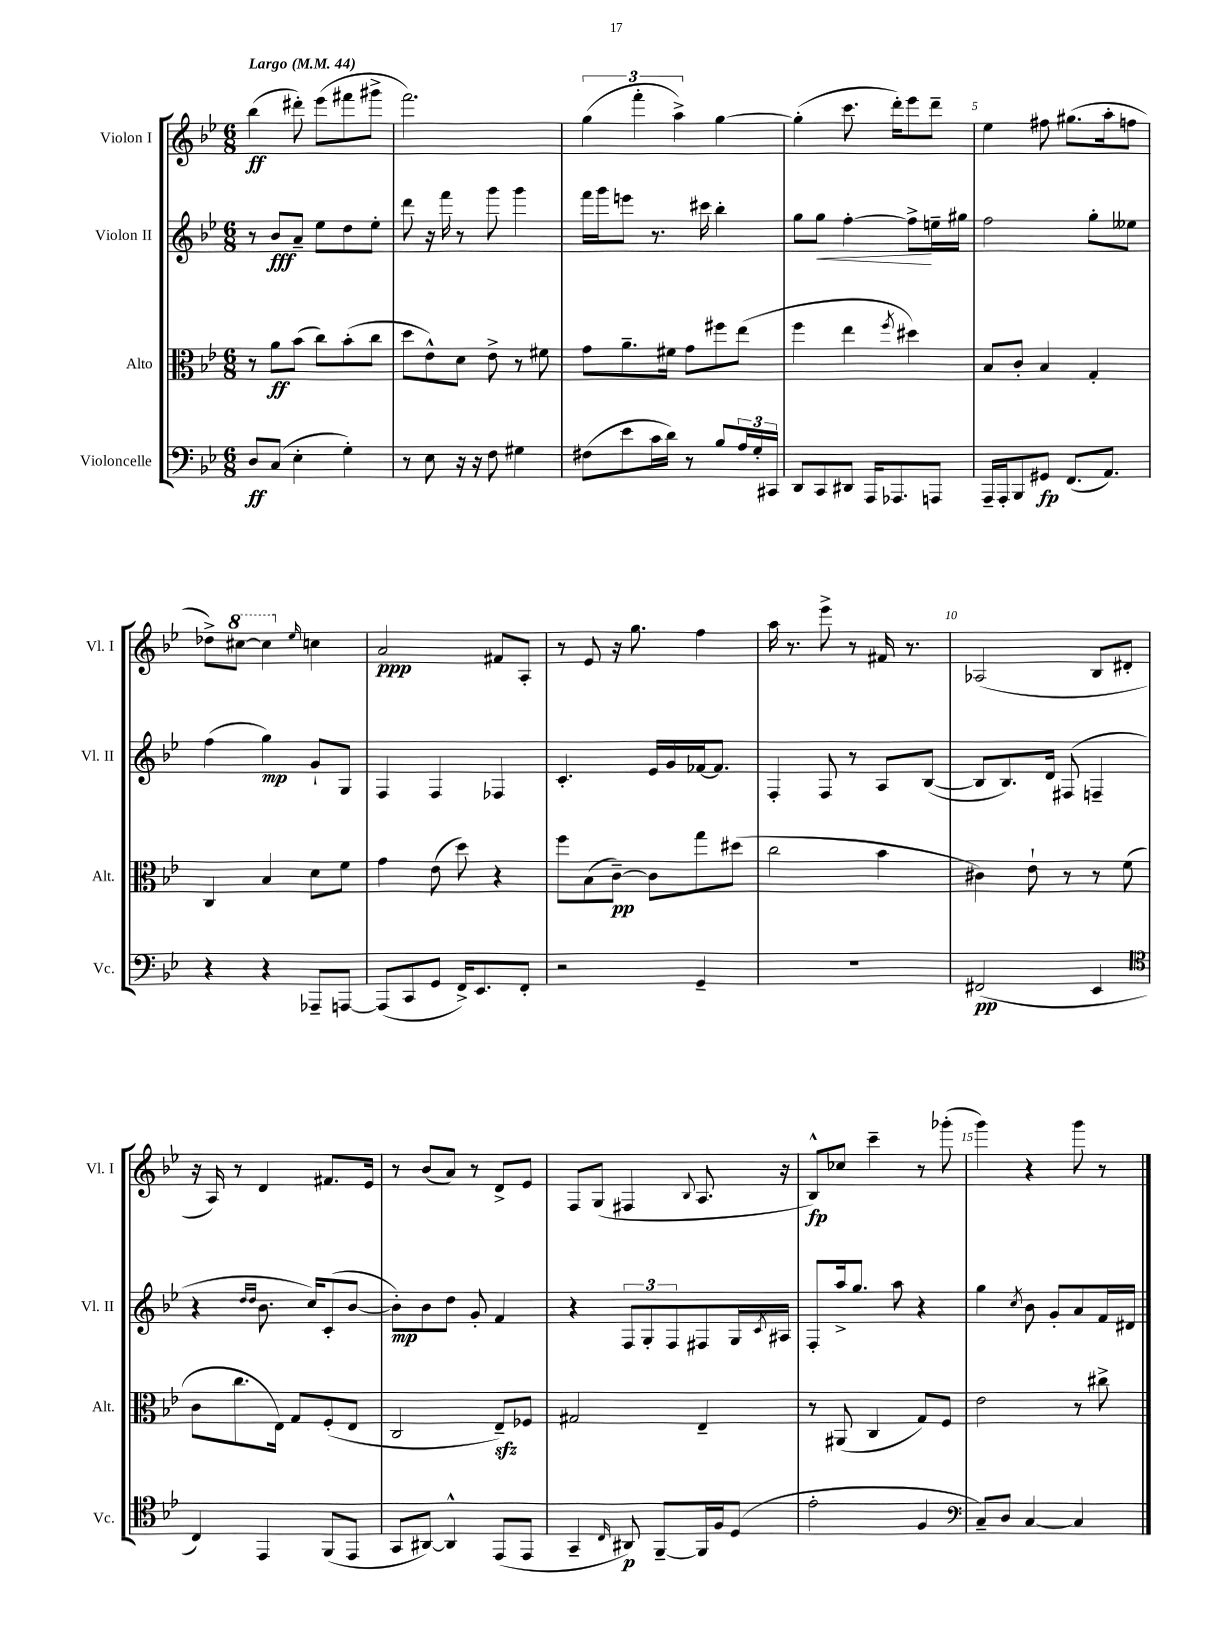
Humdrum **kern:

**kern	**kern	**kern	**kern
*staff4	*staff3	*staff2	*staff1
*clefF4	*clefC3	*clefG2	*clefG2
*k[b-e-]	*k[b-e-]	*k[b-e-]	*k[b-e-]
*M6/8	*M6/8	*M6/8	*M6/8
*MM44	*MM44	*MM44	*MM44
8D/L	8r	8r	(4bb-\
(8C/J	8a\L	8b-/L	.
4E-'\	(8b-\J	8a~/J	8ddd#'\)
.	8cc\L)	8ee-\L	(8eee-\L
4G'\)	(8b-'\	8dd\	8fff#\
.	8cc\J	8ee-'\J	8ggg#^\J
=	=	=	=
8r	8dd\L	8ddd\	2.fff\)
8E-\	8e-^^\)	16r	.
.	.	16fff\	.
16r	8d\J	8r	.
16r	.	.	.
8F\	8e-^\	8ggg\	.
4G#\	8r	4ggg\	.
.	8f#\	.	.
=	=	=	=
(8F#\L	8g\L	16fff\LL	(6gg\
.	.	16ggg\J	.
8e-\	8.a~\	8eee\J	.
.	.	.	6fff'\
16c\L	.	8.r	.
16d\JJ)	16f#\Jk	.	.
.	.	.	6aa^\)
8r	8g\L	.	.
.	.	16ccc#\	.
8B-/L	8ff#\	4bb-'\	[4gg\
24A/L	(8ee-\J	.	.
24G'/	.	.	.
24CC#/JJ	.	.	.
=	=	=	=
8DD/L	4ff\	8gg\L	(4gg'\]
8CC/	.	8gg\J	.
8DD#/J	4ee-\	[4ff'\	8.ccc\
16AAA/LK	.	.	.
8.AAA-/	.	.	16ddd'\LK)
.	8qff/	.	.
.	4dd#\)	8ff^\]L	8eee-\
8AAA/J	.	16ee~\L	8ddd~\J
.	.	16gg#\JJ	.
=	=	=	=
16AAA~/LL	8B-/L	2ff\	4ee-\
16AAA'/J	.	.	.
8BBB-/	8c'/J	.	.
8GG#/J	4B-/	.	8ff#\
(8.FF/L	.	.	(8.gg#\L
.	4G'/	8gg'\L	.
8.AA/J)	.	.	16aa'\k
.	.	8ee--\J	8ff\J
=	=	=	=
4r	4C/	(4ff\	8dd-^\L)
.	.	.	[8ccc#\J
4r	4B-/	4gg\)	4ccc#\]
.	.	.	16qqee-/
8AAA-~/L	8d\L	8g`/L	4cc\
[8AAA/J	8f\J	8G/J	.
=	=	=	=
(8AAA/]L	4g\	4F/	2a/
8CC/	.	.	.
8GG/J	(8e-\	4F/	.
16FF^/LK)	8dd\)	.	.
8.EE-/	.	.	.
.	4r	4F-/	8f#/L
8FF'/J	.	.	8A'/J
=	=	=	=
2r	8ff\L	4.c'/	8r
.	(8B-\	.	8e-/
.	[8c~\J)	.	16r
.	.	.	8.gg\
.	8c\]L	16e-/LL	.
.	.	16g/	.
4GG~/	8gg\	[16f-/J	4ff\
.	.	8.f-/]J	.
.	(8dd#\J	.	.
=	=	=	=
2.r	2cc\	4F'/	16aa\
.	.	.	8.r
.	.	8F/	8eee-^\
.	.	8r	8r
.	4b-\	8A/L	16f#/
.	.	.	8.r
.	.	([8B-/J	.
=	=	=	=
(2FF#/	4c#\)	8B-/]L	(2A-/
.	.	8.B-/)	.
.	8e-`\	.	.
.	.	16d/Jk	.
.	8r	(8F#/	.
4EE-/	8r	4F~/	8B-/L
.	(8f\	.	8d#'/J
=	=	=	=
*clefC4	*	*	*
4C/)	8c\L	4r	16r
.	.	.	16A/)
.	8.cc\	.	8r
.	.	16qqdd/LL	.
.	.	16qqdd/JJ	.
4EE-/	.	8.b-\	4d/
.	16E-\Jk)	.	.
.	8G/L	.	.
.	.	16cc/LK)	.
(8FF/L	(8F'/	(8c'/	8.f#/L
8EE-/J	8E-/J	[8b-/J	.
.	.	.	16e-/Jk
=	=	=	=
8GG/L	2C/	8b-'\]L)	8r
[8AA#/J)	.	8b-\	(8b-/L
4AA#^^/]	.	8dd\J	8a/J)
.	.	8g'/	8r
(8EE-/L	8E-~/L)	4f/	8d^/L
8EE-/J	8F-/J	.	8e-/J
=	=	=	=
4GG~/	2G#/	4r	8F/L
.	.	.	(8G/J
16qqC/	.	.	.
8AA#/)	.	12F/L	4F#/
.	.	12G'/	.
[8FF~/L	.	.	.
.	.	12F/	.
.	.	.	8qqB-/
16FF/]L	4E-~/	8F#/	8.A/
16F/J	.	.	.
(8D/J	.	16G/L	.
.	.	8qc/	.
.	.	16A#/JJ	16r
=	=	=	=
2e-'\	8r	8F'/L	8B-^^/L)
.	(8AA#/	16aa^/k	8cc-/J
.	.	8.gg/J	.
.	4C/	.	4ccc~\
.	.	8aa\	.
4F/	8G/L)	4r	8r
.	8F/J	.	(8ggg-'\
=	=	=	=
*clefF4	*	*	*
8C~/L)	2e-\	4gg\	4ggg\)
8D/J	.	.	.
.	.	8qcc/	.
[4C/	.	8b-\	4r
.	.	8g'/L	.
4C/]	8r	8a/	8ggg\
.	8cc#^\	16f/L	8r
.	.	16d#/JJ	.
==	==	==	==
*-	*-	*-	*-
